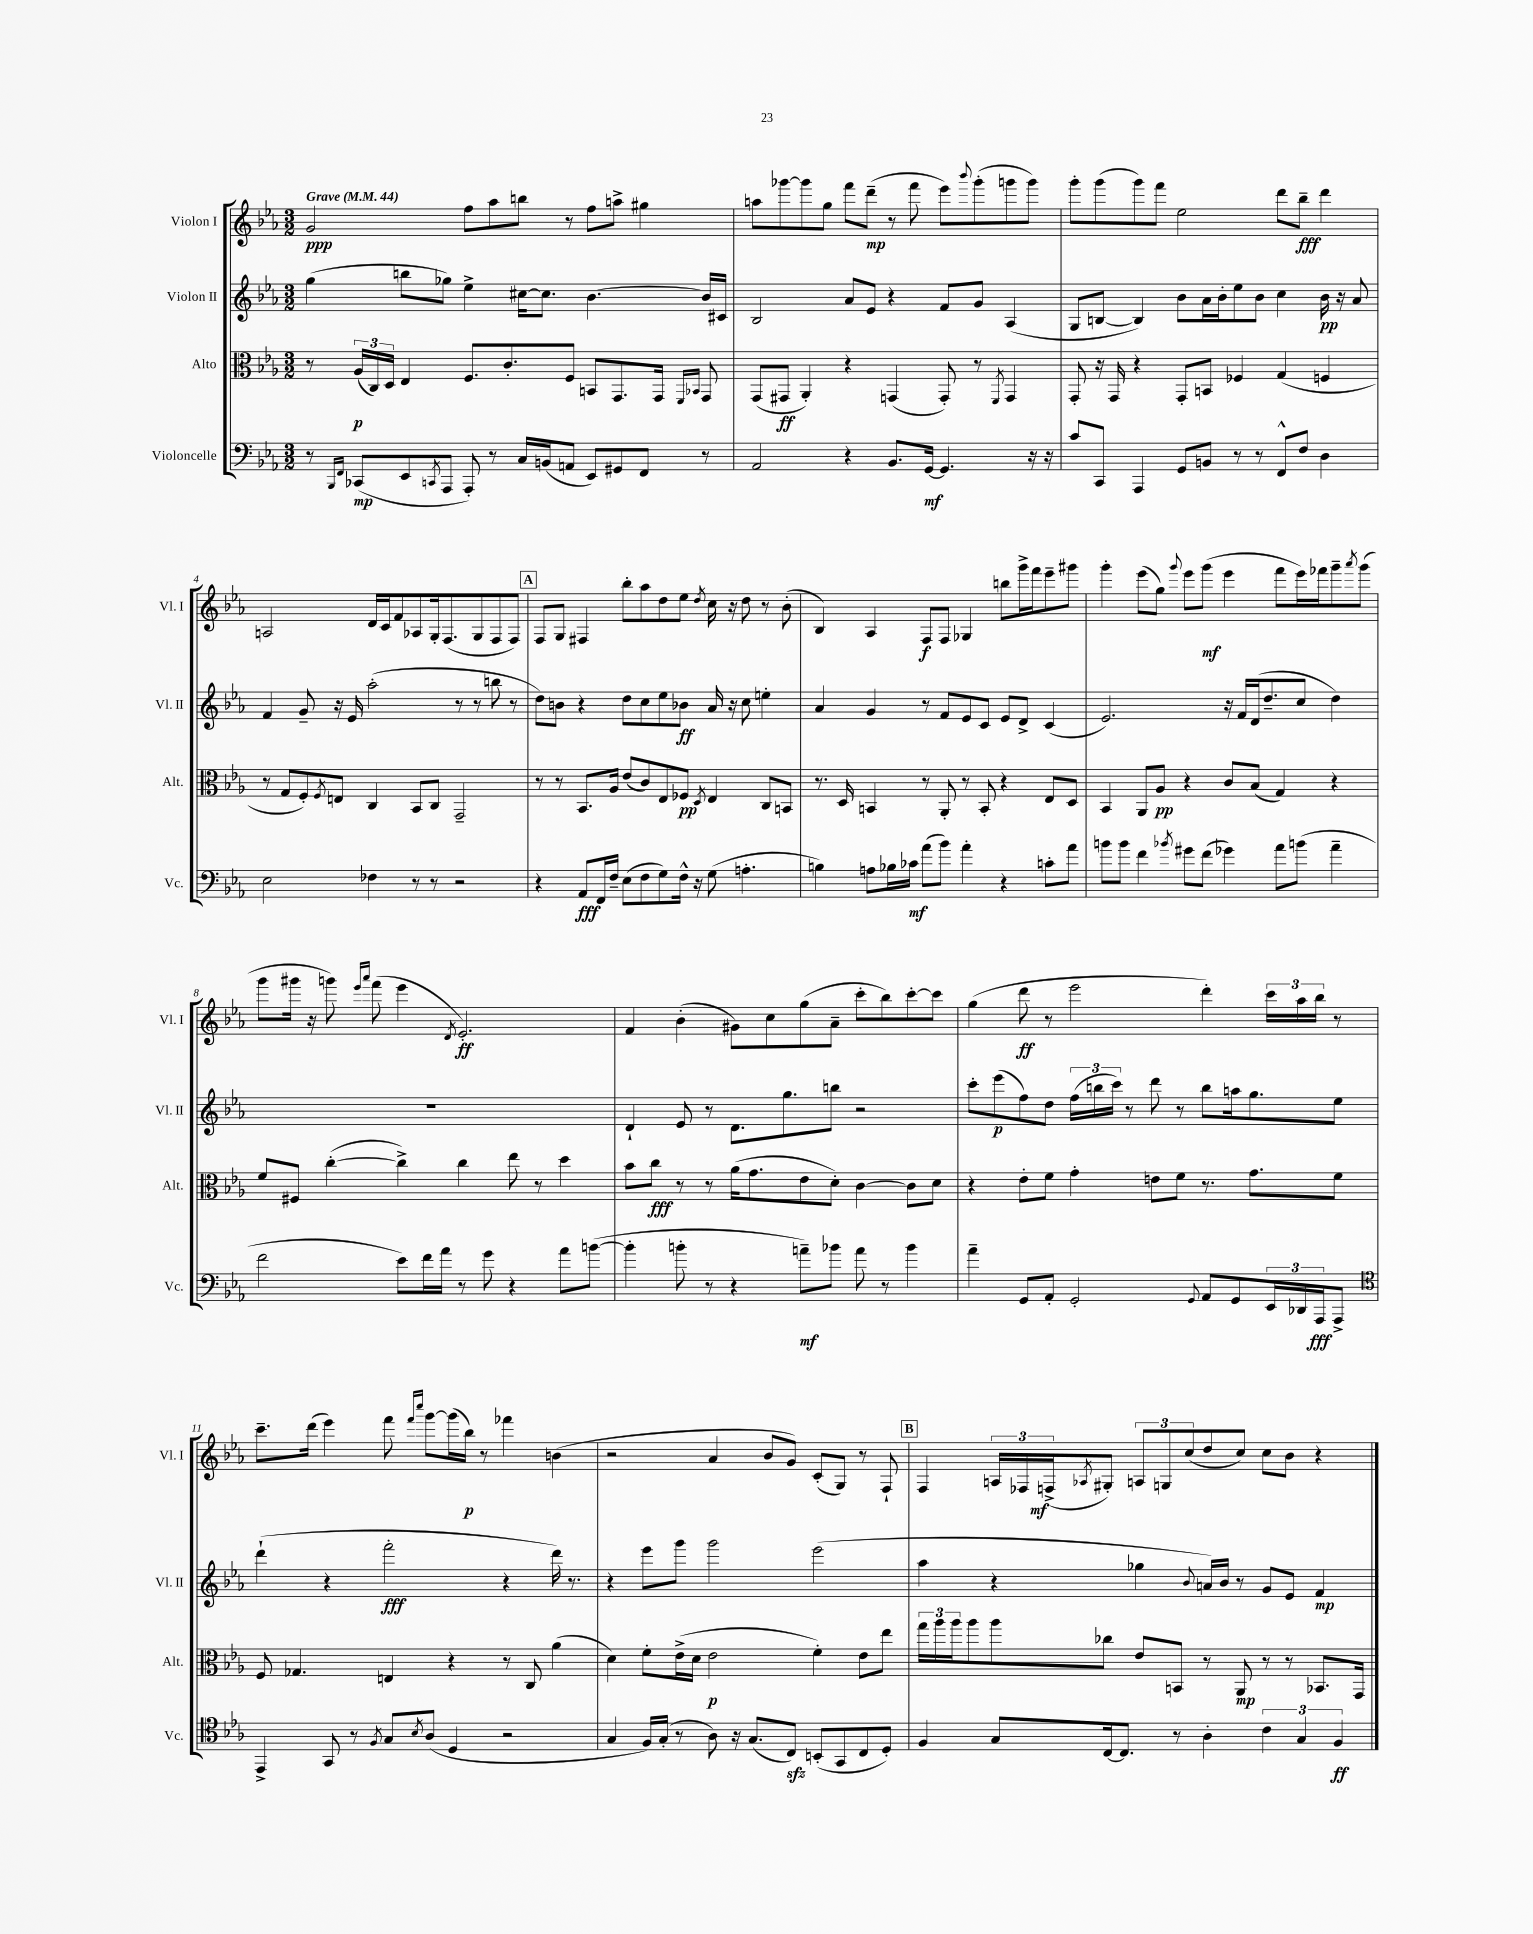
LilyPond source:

<<
\new StaffGroup <<
\new Staff = "s0" \with { instrumentName = "Violon I" shortInstrumentName = "Vl. I" } {
    \clef treble \key ees \major \numericTimeSignature \time 3/2 \tempo "Grave" 4 = 44
    g'2\ppp f''8 aes''8 b''8 r8 f''8 a''8-> gis''4 |
    a''8 ges'''8~ ges'''8 g''8 f'''8 d'''8--\mp( r8 f'''8 ees'''8) \appoggiatura { bes'''8 } ges'''8-.( g'''8 g'''8) |
    g'''8-. g'''8( g'''8) f'''8 ees''2 d'''8 bes''8--\fff d'''4 |
    a2 d'16 c'16 f'8 aes8 g16-. f8.( g8 f8 f8) |
    \mark \markup { \box "A" } f8 g8 fis4 bes''8-. aes''8 d''8 ees''8 \acciaccatura { d''8 } c''16 r16 d''8 r8 bes'8-.( |
    bes4) aes4 f8\f f8 ges4 b''8 g'''16-> f'''16 ees'''8-- gis'''8 |
    g'''4-. ees'''8( g''8) \appoggiatura { g'''8 } ees'''8 g'''8\mf( ees'''4 f'''8 ees'''16) fes'''16 g'''8-- \acciaccatura { aes'''8 } g'''8( |
    g'''8 gis'''16 r16 g'''8) \grace { ees'''16 aes'''16 } f'''8( ees'''4 \acciaccatura { d'8 } ees'2.-.\ff) |
    f'4 bes'4-.( gis'8) c''8 g''8( aes'8-- c'''8-. bes''8) c'''8~-. c'''8 |
    g''4( d'''8\ff r8 ees'''2 d'''4-.) \tuplet 3/2 { c'''16 aes''16 bes''16 } r8 |
    c'''8.-- d'''16( ees'''4) f'''8 \grace { f'''16 c''''16 } g'''8~ g'''16( bes''16\p) r8 fes'''4 b'4( |
    r2 aes'4 bes'8 g'8) c'8-.( g8) r8 f8-! |
    \mark \markup { \box "B" } f4 \tuplet 3/2 { a16 fes16 f16->\mf( } \acciaccatura { aes8 } gis8-.) \tuplet 3/2 { a8 g8 c''8( } d''8 c''8) c''8 bes'8 r4 \bar "|." |
}
\new Staff = "s1" \with { instrumentName = "Violon II" shortInstrumentName = "Vl. II" } {
    \clef treble \key ees \major \numericTimeSignature \time 3/2
    g''4( b''8 ges''8) ees''4-> cis''16~ cis''8. bes'4.~ bes'16 cis'16 |
    bes2 aes'8 ees'8 r4 f'8 g'8 aes4( |
    g8 b8~ b4) bes'8 aes'16 bes'16-. ees''8 bes'8 c''4 bes'16\pp r16 aes'8 |
    f'4 g'8-- r16 ees'16 aes''2-.( r8 r8 b''8 r8 |
    \mark \markup { \box "A" } d''8) b'8 r4 d''8 c''8 ees''8 bes'8\ff aes'16 r16 c''8 e''4-. |
    aes'4 g'4 r8 f'8 ees'8 c'8 ees'8 d'8-> c'4( |
    ees'2.) r16 f'16 d'16( d''8.-- c''8 d''4) |
    R1. |
    d'4-! ees'8 r8 d'8. g''8. b''8 r2 |
    c'''8-. ees'''8\p( f''8) d''8 \tuplet 3/2 { f''16( b''16 c'''16) } r8 d'''8 r8 b''8 a''16 g''8. ees''8 |
    d'''4-!( r4 f'''2-.\fff r4 d'''16) r8. |
    r4 ees'''8 g'''8 g'''2 ees'''2( |
    \mark \markup { \box "B" } aes''4 r4 ges''4 \appoggiatura { bes'8 } a'16) bes'16 r8 g'8 ees'8 f'4\mp \bar "|." |
}
\new Staff = "s2" \with { instrumentName = "Alto" shortInstrumentName = "Alt." } {
    \clef alto \key ees \major \numericTimeSignature \time 3/2
    r8 \tuplet 3/2 { aes16\p( c16) d16 } ees4 f8. c'8.-. f8 b,8 g,8. g,16 \grace { f,16 bes,16 } g,8 |
    g,8( gis,8\ff aes,4-.) r4 g,4( g,8-.) r8 \acciaccatura { f,8 } g,4 |
    g,8-. r16 g,16 r4 g,8-. b,8 fes4 g4( f4 |
    r8 g8 f8-.) \acciaccatura { f8 } e8 c4 bes,8 c8 g,2-- |
    \mark \markup { \box "A" } r8 r8 bes,8. aes16 ees'8( c'8) ees8 fes8\pp \acciaccatura { d8 } ees4 c8 b,8 |
    r8. d16 b,4 r8 aes,8-. r8 b,8-. r4 ees8 d8 |
    bes,4 aes,8 aes8\pp r4 c'8 bes8( g4) r4 |
    f'8 fis8 c''4~-.( c''4->) c''4 ees''8 r8 d''4 |
    bes'8 c''8\fff r8 r8 aes'16( g'8. ees'8 d'8-.) c'4~ c'8 d'8 |
    r4 ees'8-. f'8 g'4-. e'8 f'8 r8. g'8. f'8 |
    f8 ges4. e4 r4 r8 c8 aes'4( |
    d'4) f'8-. ees'16->( d'16 ees'2\p f'4-.) ees'8 ees''8 |
    \mark \markup { \box "B" } \tuplet 3/2 { g''16 aes''16 aes''16 } aes''8 aes''8 ces''8 ees'8 b,8 r8 aes,8\mp r8 r8 bes,8. g,16 \bar "|." |
}
\new Staff = "s3" \with { instrumentName = "Violoncelle" shortInstrumentName = "Vc." } {
    \clef bass \key ees \major \numericTimeSignature \time 3/2
    r8 \grace { bes,,16 f,16 } ces,8\mp( ees,8 \acciaccatura { c,8 } aes,,8 aes,,8-.) r8 c16 b,16( a,8 ees,8) gis,8 f,8 r8 |
    aes,2 r4 bes,8. g,16~\mf g,4. r16 r16 |
    c'8 c,8 aes,,4 g,8 b,8 r8 r8 f,8-^ f8 d4 |
    ees2 fes4 r8 r8 r2 |
    \mark \markup { \box "A" } r4 aes,8\fff f,16 f16-- ees8( f8 g8) f16-^ r16 g8( a4.-. |
    b4) a8 bes16 ces'16\mf aes'8( bes'8) aes'4-. r4 c'8-. aes'8 |
    b'8 b'8 f'4 \acciaccatura { bes'8 } gis'8 f'8( ges'4) aes'8 b'8( aes'4-- |
    f'2 ees'8) f'16 aes'16 r8 g'8 r4 aes'8 b'8~( |
    b'4-. b'8-. r8 r4 a'8--\mf) bes'8 a'8 r8 bes'4 |
    aes'4-- g,8 aes,8-. g,2-. \appoggiatura { g,8 } aes,8 g,8 \tuplet 3/2 { ees,16 des,16 aes,,16\fff } aes,,8-> |
    \clef tenor ees,4-> g,8 r8 \acciaccatura { f8 } g8 \acciaccatura { bes8 } aes8( d4 r2 |
    g4 f16) g16-.( r8 aes8) r16 g8.( c8\sfz) b,8-.( g,8 c8 d8-.) |
    \mark \markup { \box "B" } f4 g8 c16~ c8. r8 aes4-. \tuplet 3/2 { c'4 g4 f4\ff } \bar "|." |
}
>>
>>
